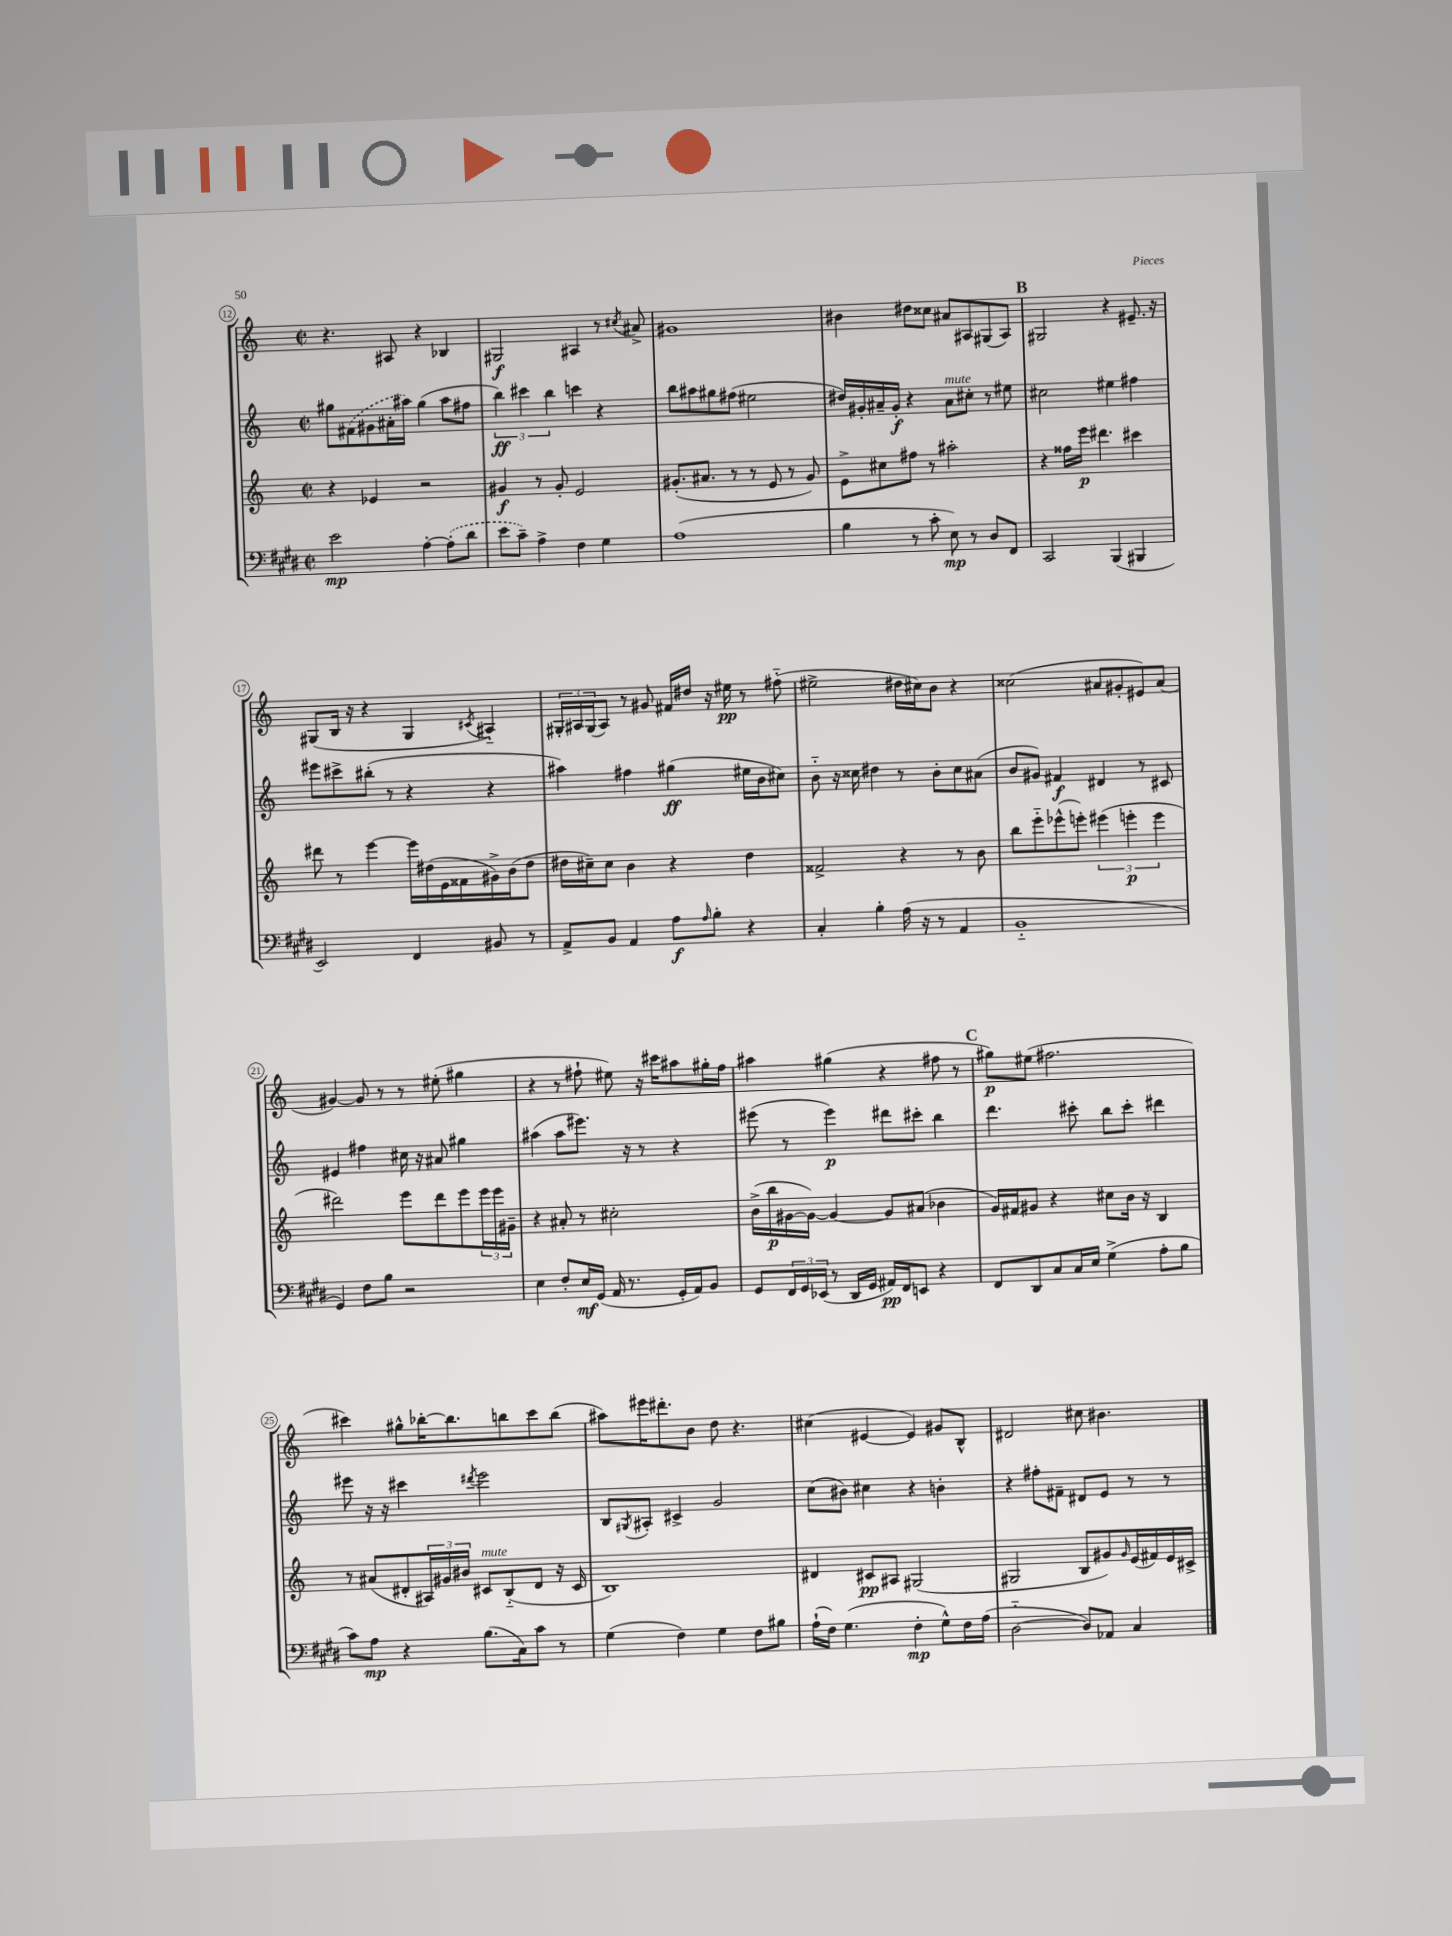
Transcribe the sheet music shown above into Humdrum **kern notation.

**kern	**dynam	**kern	**dynam	**kern	**dynam	**kern	**dynam
*part4	*part4	*part3	*part3	*part2	*part2	*part1	*part1
*staff4	*staff4	*staff3	*staff3	*staff2	*staff2	*staff1	*staff1
*clefF4	*	*clefG2	*	*clefG2	*	*clefG2	*
*k[f#c#g#d#]	*	*k[]	*	*k[]	*	*k[]	*
*M2/2	*	*M2/2	*	*M2/2	*	*M2/2	*
*met(c|)	*	*met(c|)	*	*met(c|)	*	*met(c|)	*
=12	=12	=12	=12	=12	=12	=12	=12
2e\	mp	4r	.	8gg#X\L	.	4.r	.
.	.	.	.	(8f#X\	.	.	.
.	.	4e-X/	.	8g#X\	.	.	.
.	.	.	.	16a#X'\L	.	8A#X/	.
.	.	.	.	16aa#X\JJ)	.	.	.
[4A'\	.	2r	.	(4gg#\	.	4r	.
(8A'\L]	.	.	.	8aa#\L	.	4B-X/	.
8d#\J	.	.	.	8ff#X\J	.	.	.
=13	=13	=13	=13	=13	=13	=13	=13
8e\L	.	4g#X/	f	6bb\)	ff	2G#X/	f
8c#~\J)	.	.	.	.	.	.	.
.	.	.	.	6ccc#X\	.	.	.
4A^\	.	8r	.	.	.	.	.
.	.	.	.	6bb\	.	.	.
.	.	8g#'/	.	.	.	.	.
4F#\	.	2e/	.	4cccn\	.	4A#X/	.
4G#\	.	.	.	4r	.	8r	.
.	.	.	.	.	.	8qcc#X/	.
.	.	.	.	.	.	8a#X^/	.
=14	=14	=14	=14	=14	=14	=14	=14
(1A	.	(8.g#X'/L	.	8bb\L	.	1g#X	.
.	.	.	.	8aa#X\	.	.	.
.	.	8.a#X/J	.	.	.	.	.
.	.	.	.	8gg#X\	.	.	.
.	.	8r	.	(8ff#X\J	.	.	.
.	.	8r	.	2ee#X\	.	.	.
.	.	8e/	.	.	.	.	.
.	.	8r	.	.	.	.	.
.	.	8g#/)	.	.	.	.	.
=15	=15	=15	=15	=15	=15	=15	=15
4B\	.	8e^\L	.	16dd#X/LL)	.	4b#X\	.
.	.	.	.	16g#X'/	.	.	.
.	.	8cc#X\	.	16a#X~/	.	.	.
.	.	.	.	16g#'/JJ	f	.	.
8r	.	8ff#X\J	.	4r	.	8dd#X\L	.
8c#'\	.	8r	.	.	.	8cc##X\J	.
!	!	!	!	!LO:TX:a:i:t=mute	!	!	!
8E\)	mp	2aa#X'\	.	8a#\L	.	8a#X/L	.
8r	.	.	.	8cc#X'\J	.	8A#X/	.
8D#/L	.	.	.	8r	.	(8G#X/	.
8FF#/J	.	.	.	8ee#X\	.	8A#/J)	.
!!LO:REH:place=s1:t=B
=16	=16	=16	=16	=16	=16	=16	=16
2CC#/	.	4r	.	2cc#X\	.	2G#X/	.
.	.	16ff##X\LL	.	.	.	.	.
.	.	16eee\JJ	p	.	.	.	.
.	.	4.ddd#X\	.	.	.	.	.
(4BBB/	.	.	.	4ee#X\	.	4r	.
4BBB#X/	.	4ccc#X\	.	4ff#X\	.	8.e#X~/	.
.	.	.	.	.	.	16r	.
!!LO:LB:g=z
=17	=17	=17	=17	=17	=17	=17	=17
2EE/)	.	8ddd#X\	.	8eee#X\L	.	(8G#X/L	.
.	.	8r	.	8ccc#X^\	.	16B/Jk	.
.	.	.	.	.	.	16r	.
.	.	[4eee\	.	(8bb#X'\J	.	4r	.
.	.	.	.	8r	.	.	.
4FF#/	.	16eee\LL]	.	4r	.	4G#/	.
.	.	(16dd#X\	.	.	.	.	.
.	.	16e\	.	.	.	.	.
.	.	16f##X\	.	.	.	.	.
.	.	.	.	.	.	8qc#X/	.
8BB#X/	.	16g#X^\)	.	4r	.	4A#X/)	.
.	.	(16b\J	.	.	.	.	.
8r	.	8dd#\J	.	.	.	.	.
=18	=18	=18	=18	=18	=18	=18	=18
8AA^/L	.	16dd#X\LL	.	4aa#X\)	.	24G#X'/LL	.
.	.	.	.	.	.	24A#X/	.
.	.	16cc#X~\J)	.	.	.	.	.
.	.	.	.	.	.	(24G#/J	.
8BB/J	.	8cc#\J	.	.	.	8A#/J)	.
4AA/	.	4b\	.	4ff#X\	.	8r	.
.	.	.	.	.	.	8g#X/	.
8A\L	f	4r	.	(4gg#X\	ff	16f#X/LL	.
.	.	.	.	.	.	16dd#X/JJ	.
16qqA/	.	.	.	.	.	.	.
8B'\J	.	.	.	.	.	16r	.
.	.	.	.	.	.	16ee#X\	pp
4r	.	4dd#\	.	16ee#X\LL	.	8r	.
.	.	.	.	16b\J	.	.	.
.	.	.	.	8cc#X\J)	.	(8ff#X\	.
=19	=19	=19	=19	=19	=19	=19	=19
4C#'/	.	2f##X^/	.	8b\	.	2ee#X^\	.
.	.	.	.	16r	.	.	.
.	.	.	.	16cc##X\	.	.	.
4B'\	.	.	.	4dd#X\	.	.	.
(16A\	.	4r	.	8r	.	16dd#X\LL	.
16r	.	.	.	.	.	16cc#X\J)	.
8r	.	.	.	8b'\L	.	8b\J	.
4AA/	.	8r	.	8cc##\	.	4r	.
.	.	8b\	.	(8a#X\J	.	.	.
=20	=20	=20	=20	=20	=20	=20	=20
1BB	.	8bb\L	.	8b/L	.	(2cc##X\	.
.	.	8eee\	.	8g#X/J)	.	.	.
.	.	(8eee-X^^\	.	4f#X/	f	.	.
.	.	8eeen'\J)	.	.	.	.	.
.	.	(6eee#X\	.	4d#X/	.	8a#X/L	.
.	.	.	.	.	.	8g#X'/	.
.	.	6eeen'\	p	.	.	.	.
.	.	.	.	8r	.	8e#X/)	.
.	.	6eee\	.	.	.	.	.
.	.	.	.	8c#X/	.	(8a#/J	.
!!LO:LB:g=z
=21	=21	=21	=21	=21	=21	=21	=21
4GG#/)	.	2ddd#X\)	.	4e#X/	.	[4g#X/)	.
8F#\L	.	.	.	4ff#X\	.	8g#/]	.
8B\J	.	.	.	.	.	8r	.
2r	.	8eee\L	.	16cc#X\	.	8r	.
.	.	.	.	16r	.	.	.
.	.	8ddd#\	.	8a#X/	.	(8ee#X'\	.
.	.	8eee\	.	4gg#X\	.	4gg#X\	.
.	.	24eee\L	.	.	.	.	.
.	.	24eee\	.	.	.	.	.
.	.	24g#X~\JJ	.	.	.	.	.
=22	=22	=22	=22	=22	=22	=22	=22
4E\	.	4r	.	(4aa#X\	.	4r	.
8F#'/L	.	8a#X'/	.	8aa#\L	.	8r	.
16E/L	mf	8r	.	8.eee#X\J)	.	8ff#X`\	.
(16GG#/JJ	.	.	.	.	.	.	.
16AA/	.	2cc#X'\	.	.	.	8ee#X\)	.
8.r	.	.	.	16r	.	.	.
.	.	.	.	8r	.	16r	.
.	.	.	.	.	.	16ccc#X\KL	.
16GG#'/LL	.	.	.	4r	.	8aa#X\	.
16AA/J)	.	.	.	.	.	.	.
8BB/J	.	.	.	.	.	16gg#X'\L	.
.	.	.	.	.	.	16ff#\JJ	.
=23	=23	=23	=23	=23	=23	=23	=23
8GG#/L	.	(16b^\LL	.	(8eee#X\	.	4aa#X\	.
.	.	16bb\	p	.	.	.	.
24FF#/L	.	[16g#X\	.	8r	.	.	.
24GG#/	.	.	.	.	.	.	.
.	.	16g#\JJ_)	.	.	.	.	.
(24EE-X/JJ	.	.	.	.	.	.	.
8r	.	4g#/_	.	4eee#\)	p	(4gg#X\	.
16DD#/LL	.	.	.	.	.	.	.
16GG#/JJ	.	.	.	.	.	.	.
16AA#X/LL)	pp	8g#/L]	.	8ddd#X\L	.	4r	.
16FF#/J	.	.	.	.	.	.	.
8EEn/J	.	(8a#X/J	.	8ccc#X'\J	.	.	.
4r	.	4b-X\	.	4bb\	.	8ff#X\	.
.	.	.	.	.	.	8r	.
!!LO:REH:place=s1:t=C
=24	=24	=24	=24	=24	=24	=24	=24
8FF#/L	.	16g/LL)	.	4.ddd\	.	8gg#X\L)	p
.	.	16f#X/J	.	.	.	.	.
8DD#/	.	8g#X/J	.	.	.	(8ee#X\J	.
8C#/	.	4r	.	.	.	2.ff#X\	.
16C#/L	.	.	.	8ccc#X'\	.	.	.
16E/JJ	.	.	.	.	.	.	.
(4G#^\	.	8cc#X\L	.	8bb\L	.	.	.
.	.	16b\Jk	.	8ccc#'\J	.	.	.
.	.	16r	.	.	.	.	.
8A'\L	.	4B/	.	4ddd#X\	.	.	.
8B\J	.	.	.	.	.	.	.
!!LO:LB:g=z
=25	=25	=25	=25	=25	=25	=25	=25
8c#\L)	.	8r	.	8eee#X\	.	4ccc#X\)	.
8A\J	mp	(8a#X/L	.	16r	.	.	.
.	.	.	.	16r	.	.	.
4r	.	8d#X'/	.	4ccc#X\	.	8gg#X^^\L	.
.	.	24A#X/L)	.	.	.	[16bb-X'\K	.
.	.	24g#X/	.	.	.	.	.
.	.	.	.	.	.	8.bb-\]	.
.	.	24b#X/JJ	.	.	.	.	.
.	.	.	.	8qddd#X/	.	.	.
!	!	!LO:TX:a:i:t=mute	!	!	!	!	!
(8.B\L	.	8c#X/L	.	2eee#\	.	.	.
.	.	(8B/	.	.	.	8bbn\	.
16C#\k)	.	.	.	.	.	.	.
8c#\J	.	8d#/J	.	.	.	8ccc#\	.
8r	.	16r	.	.	.	(8bb\J	.
.	.	16c#/	.	.	.	.	.
=26	=26	=26	=26	=26	=26	=26	=26
(4G#\	.	1B)	.	8B/L	.	8aa#X\L)	.
.	.	.	.	8qG#X/	.	.	.
.	.	.	.	8A#X'/J	.	16eee#X\K	.
.	.	.	.	.	.	8.ddd#X'\	.
4F#\)	.	.	.	4c#X^/	.	.	.
.	.	.	.	.	.	8b\J	.
4G#\	.	.	.	2g/	.	8dd\	.
.	.	.	.	.	.	4.r	.
8F#\L	.	.	.	.	.	.	.
8B#X\J	.	.	.	.	.	.	.
=27	=27	=27	=27	=27	=27	=27	=27
(16A`\LL	.	4d#X/	.	(8cc\L	.	(4cc#X\	.
16F#\JJ)	.	.	.	.	.	.	.
(4.G#\	.	.	.	8b#X\J)	.	.	.
.	.	8c#X/L	pp	4cc#X\	.	[4e#X/	.
.	.	8A#X/J	.	.	.	.	.
4F#'\	mp	(2G#X/	.	4r	.	4e#/])	.
8G#^^\L)	.	.	.	4bn'\	.	8g#X/L	.
16F#\L	.	.	.	.	.	8B^^/J	.
(16A\JJ	.	.	.	.	.	.	.
=28	=28	=28	=28	=28	=28	=28	=28
[2D#\	.	2G#X/	.	4r	.	2d#X/	.
.	.	.	.	8ff#X'\L	.	.	.
.	.	.	.	8f#X~\J	.	.	.
8D#/L])	.	8B/L	.	8d#X/L	.	8cc#X\	.
8AA-X/J	.	8g#X/)	.	8e/J	.	4.b#X\	.
.	.	16qqg#/	.	.	.	.	.
4C#/	.	(16e/L	.	8r	.	.	.
.	.	16f#X/)	.	.	.	.	.
.	.	16e/	.	8r	.	.	.
.	.	16c#X^/JJ	.	.	.	.	.
==	==	==	==	==	==	==	==
*-	*-	*-	*-	*-	*-	*-	*-
